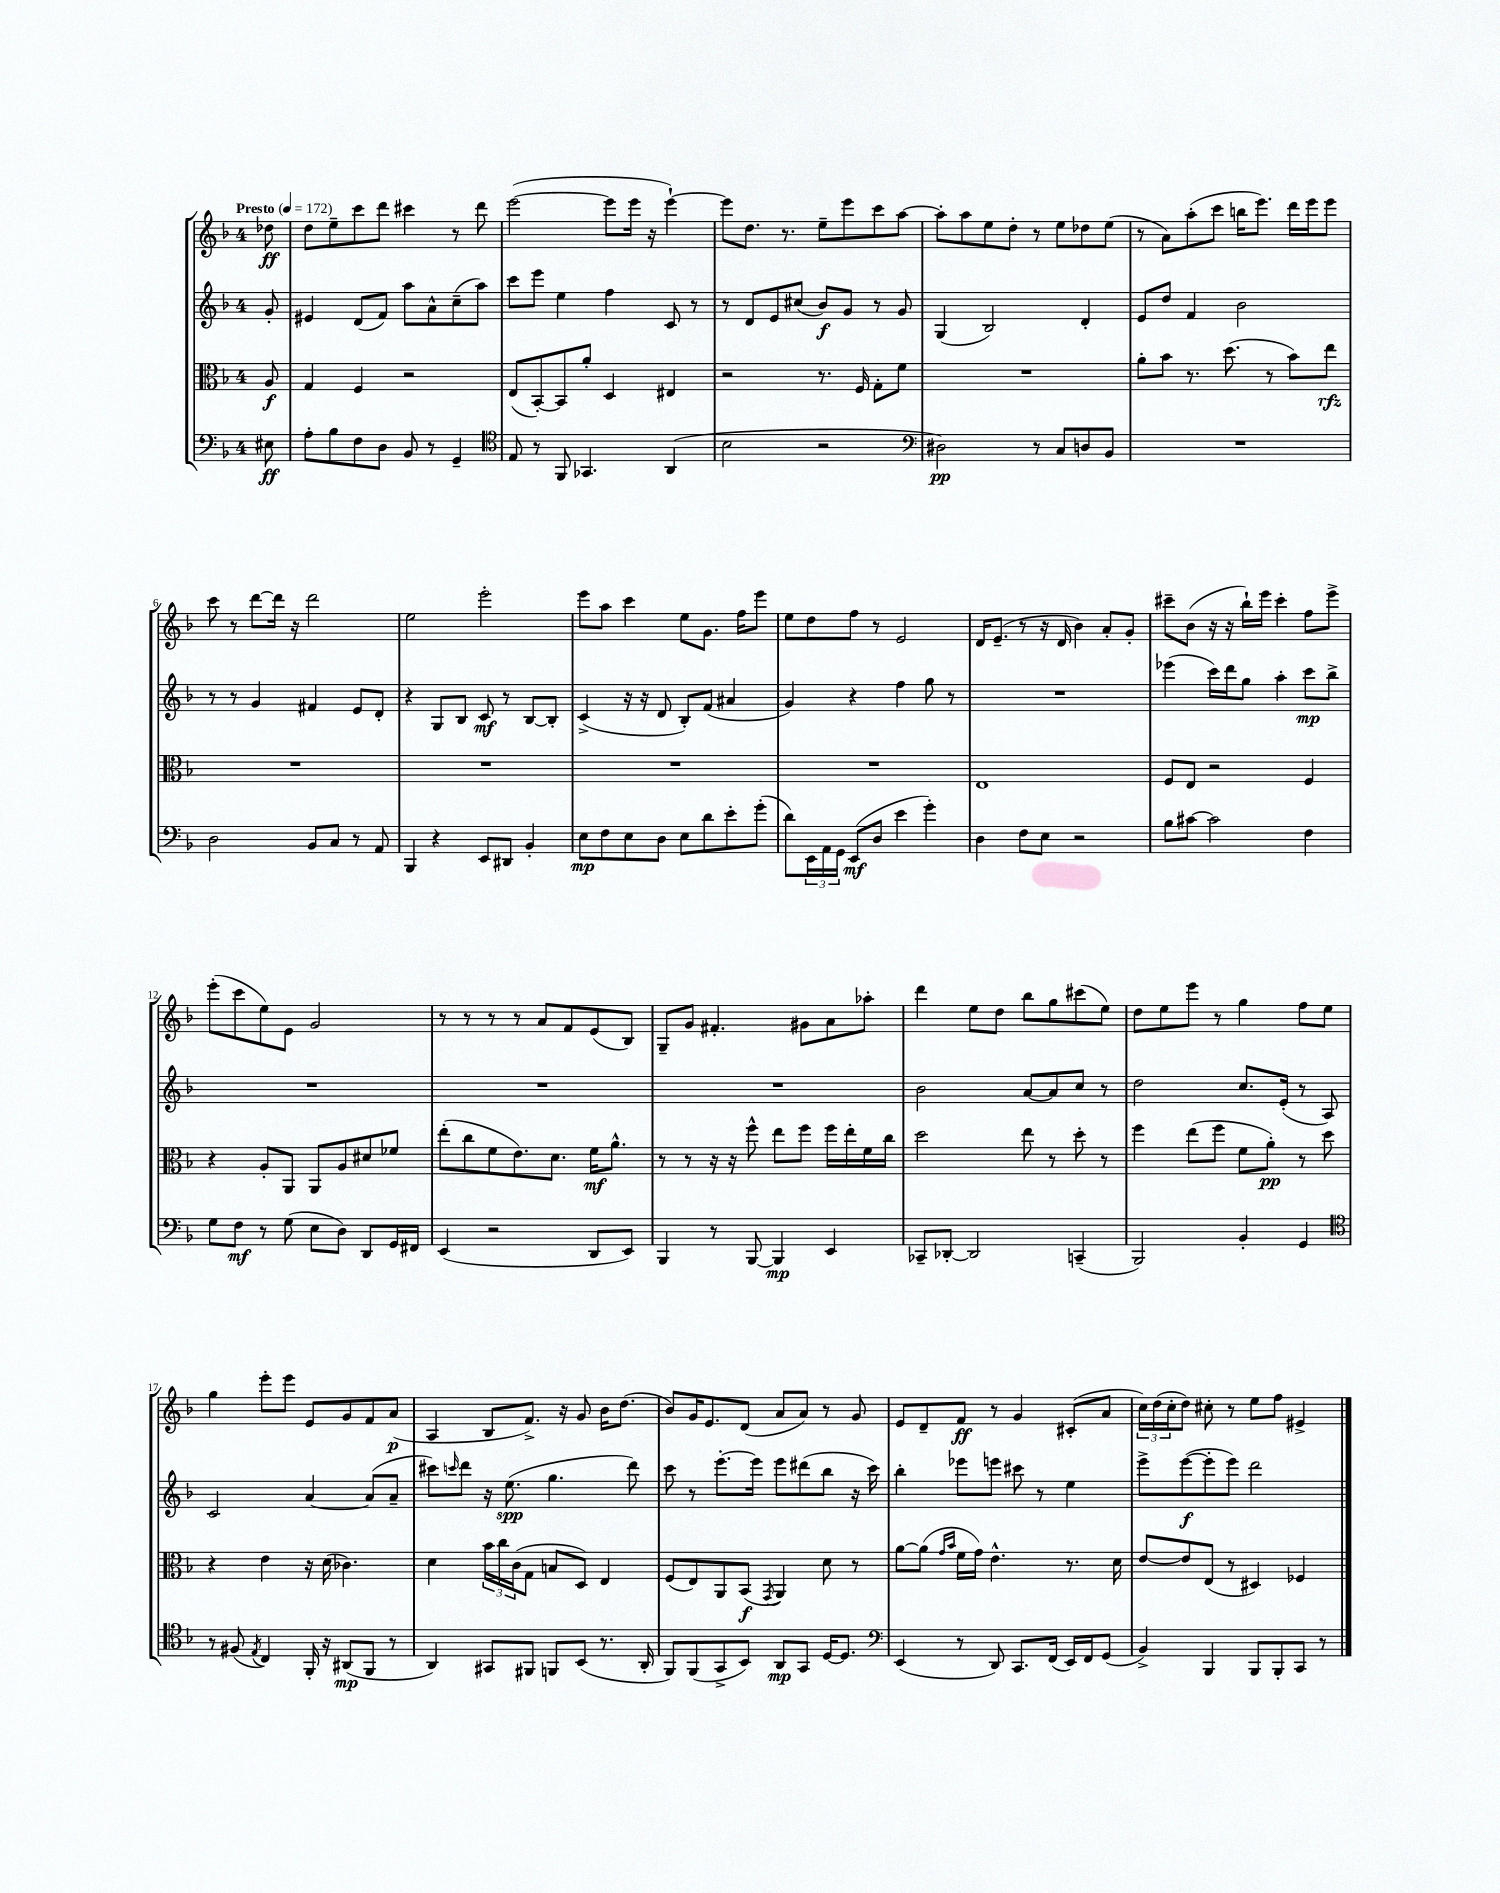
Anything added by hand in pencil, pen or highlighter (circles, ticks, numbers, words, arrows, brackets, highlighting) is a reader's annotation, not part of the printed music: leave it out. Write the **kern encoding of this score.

**kern	**kern	**kern	**kern
*staff4	*staff3	*staff2	*staff1
*clefF4	*clefC3	*clefG2	*clefG2
*k[b-]	*k[b-]	*k[b-]	*k[b-]
*M4/4	*M4/4	*M4/4	*M4/4
*MM172	*MM172	*MM172	*MM172
8E#\	8A/	8g'/	8dd-\
=	=	=	=
8A'\L	4G/	4e#/	8dd\L
8B-\	.	.	8ee~\
8F\	4F/	(8d/L	8ccc\
8D\J	.	8f/J)	8ddd\J
8BB-/	2r	8aa\L	4ccc#\
8r	.	8a^^\	.
4GG~/	.	(8cc~\	8r
.	.	8aa\J)	8ddd\
=	=	=	=
*clefC4	*	*	*
8E/	(8E/L	8ccc\L	([2eee\
8r	[8BB-'/)	8eee\J	.
8FF/	8BB-/]	4ee\	.
4.GG-/	8a'/J	.	.
.	4D/	4ff\	8eee\]L
.	.	.	16eee\Jk
.	.	.	16r
(4AA/	4E#/	8c/	[4eee`\)
.	.	8r	.
=	=	=	=
2B-\	2r	8r	8eee\]L
.	.	8d/L	8.dd\J
.	.	8e/	.
.	.	.	8.r
.	.	(8cc#/J	.
2r	8.r	8b-/L)	8ee~\L
.	.	8g/J	8eee\
.	16F/	.	.
.	8G'\L	8r	8ccc\
.	8f\J	8g/	[8aa\J
=	=	=	=
*clefF4	*	*	*
2D#\)	1r	(4G/	8aa'\]L
.	.	.	8aa\
.	.	2B-/)	8ee\
.	.	.	8dd'\J
8r	.	.	8r
8C/L	.	.	8ee\L
8D/	.	4d'/	8dd-\
8BB-/J	.	.	(8ee\J
=	=	=	=
1r	8a'\L	8e/L	8r
.	8b-\J	8dd/J	8a\L)
.	8.r	4f/	(8aa'\
.	.	.	8ccc\J
.	(8.dd\	.	.
.	.	2b-\	16bb\LK
.	.	.	8.eee\J)
.	8r	.	.
.	8b-\L)	.	16ddd\LL
.	.	.	16eee\J
.	8ee\J	.	8eee\J
=	=	=	=
2D\	1r	8r	8ccc\
.	.	8r	8r
.	.	4g/	[8ddd\L
.	.	.	16ddd\]Jk
.	.	.	16r
8BB-/L	.	4f#/	2ddd\
8C/J	.	.	.
8r	.	8e/L	.
8AA/	.	8d'/J	.
=	=	=	=
4BBB-/	1r	4r	2ee\
4r	.	8G/L	.
.	.	8B-/J	.
8EE/L	.	8c/	2eee'\
8DD#/J	.	8r	.
4BB-'/	.	[8B-/L	.
.	.	8B-'/]J	.
=	=	=	=
8E\L	1r	(4c^/	8eee\L
8F\	.	.	8aa\J
8E\	.	16r	4ccc\
.	.	16r	.
8D\J	.	8d/	.
8E\L	.	8B-'/L)	8ee\L
8d\	.	(8f/J	8.g\J
8e'\	.	4a#/	.
.	.	.	16ff\LK
(8g'\J	.	.	8eee\J
=	=	=	=
8d\L)	1r	4g/)	8ee\L
24EE\L	.	.	8dd\
24AA\	.	.	.
24GG\JJ	.	.	.
(8EE/L	.	4r	8ff\J
8D/J	.	.	8r
4e\	.	4ff\	2e/
4g'\)	.	8gg\	.
.	.	8r	.
=	=	=	=
4D\	1E	1r	16d/LK
.	.	.	(8.e~/J
8F\L	.	.	8r
8E\J	.	.	16r
.	.	.	16d/
2r	.	.	4b-\)
.	.	.	8a'/L
.	.	.	8g'/J
=	=	=	=
8B-\L	8F/L	(4eee-\	8ccc#~\L
[8c#\J	8E/J	.	(8b-\J
2c#\]	2r	16ccc\LL)	16r
.	.	16ddd\J	16r
.	.	8gg\J	16bb-`\LL)
.	.	.	16eee\JJ
.	.	4aa'\	4ccc#'\
4F\	4F/	8ccc\L	8ff\L
.	.	8bb-^\J	8eee^\J
=	=	=	=
8G\L	4r	1r	(8eee'\L
8F\J	.	.	8ccc\
8r	8A'/L	.	8ee\)
(8G\	8AA/J	.	8e\J
8E\L	8AA/L	.	2g/
8D\J)	8A/	.	.
8DD/L	8d#/	.	.
16GG/L	8f-/J	.	.
16FF#/JJ	.	.	.
=	=	=	=
(4EE/	(8ee'\L	1r	8r
.	8cc\	.	8r
2r	8f\	.	8r
.	8.e\)	.	8r
.	.	.	8a/L
.	8.d\J	.	.
.	.	.	8f/
8DD/L	16f\LK	.	(8e/
.	8.a^^\J	.	.
8EE/J)	.	.	8B-/J)
=	=	=	=
4BBB-/	8r	1r	8G~/L
.	8r	.	8g/J
8r	16r	.	4.f#'/
.	16r	.	.
[8BBB-/	8ff^^\	.	.
4BBB-/]	8ee\L	.	.
.	8ff\J	.	8g#\L
4EE/	16ff\LL	.	8a\
.	16ee'\	.	.
.	16f\	.	8aa-'\J
.	16cc\JJ	.	.
=	=	=	=
8CC-~/L	2dd\	2b-\	4ddd\
[8DD-'/J	.	.	.
2DD-/]	.	.	8ee\L
.	.	.	8dd\J
.	8ee\	[8a/L	8bb-\L
.	8r	8a/]	8gg\
(4CC~/	8dd'\	8cc/J	(8ccc#\
.	8r	8r	8ee\J)
=	=	=	=
2BBB-/)	4ff\	2dd\	8dd\L
.	.	.	8ee\
.	(8ee\L	.	8eee\J
.	8ff\J	.	8r
4BB-'/	8f\L	8.cc/L	4gg\
.	8a'\J)	.	.
.	.	(16e'/Jk	.
4GG/	8r	8r	8ff\L
.	8dd\	8A/)	8ee\J
=	=	=	=
*clefC4	*	*	*
8r	4r	2c/	4gg\
(8F#/	.	.	.
8qE/	.	.	.
4C/)	4e\	.	8eee'\L
.	.	.	8eee\J
16FF'/	16r	[4a/	8e/L
16r	(16d\	.	.
(8AA#/L	4.c-\)	.	8g/
8FF/J	.	(8a/]L	8f/
8r	.	8a~/J	(8a/J
=	=	=	=
4AA/)	4d\	8ccc#\L)	4A/
.	.	16qqccc/	.
.	.	8ddd\J	.
8GG#/L	24b-\LL	16r	8B-/L
.	24cc\	.	.
.	.	(8.ee\	.
.	(24c\J	.	.
8FF#/J	8G\J	.	8.f^/J)
8FF/L	8B/L	4.gg\	.
.	.	.	16r
(8BB-/J	8D/J)	.	8g/
8.r	4E/	.	16b-\LK
.	.	.	(8.dd\J
.	.	8ddd\)	.
16AA'/	.	.	.
=	=	=	=
8FF/L)	(8F/L	8ccc\	8b-/L)
(8FF/	8E/)	8r	16g/K
.	.	.	8.e/
8GG^/	8AA/	[8.eee'\L	.
8BB-/J)	(8BB-/J	.	(8d/J
.	.	16eee\]Jk	.
.	8qGG/	.	.
8AA/L	4AA/)	8eee\L	8a/L
8GG/J	.	(8ddd#\	8a/J)
[16D/LK	8d\	8bb-\J	8r
8.D/]J	.	.	.
.	8r	16r	8g/
.	.	16ccc\)	.
=	=	=	=
*clefF4	*	*	*
(4EE/	[8a\L	4bb-'\	8e/L
.	(8a\]J	.	8d~/
.	16qqg/LL	.	.
.	16qqb-/JJ	.	.
8r	16f\LL	8eee-\L	8f/J
.	16g\JJ)	.	.
8DD/)	4.e^^\	8eee\J	8r
8.CC/L	.	8ccc#\	4g/
.	.	8r	.
(16FF/Jk	.	.	.
16EE/LL)	8.r	4ee\	(8c#'/L
16FF/J	.	.	.
(8GG/J	.	.	8a/J
.	16d\	.	.
=	=	=	=
4BB-^/)	[8e/L	8eee^\L	24cc\LL)
.	.	.	(24dd\
.	.	.	24cc'\J
.	8e/]	([8eee\	8dd\J)
4BBB-/	(8E/J	8eee'\]	8cc#'\
.	8r	8eee\J)	8r
8BBB-/L	4D#/)	2ddd\	8ee\L
8BBB-'/	.	.	8ff\J
8CC/J	4F-/	.	4e#^/
8r	.	.	.
==	==	==	==
*-	*-	*-	*-
